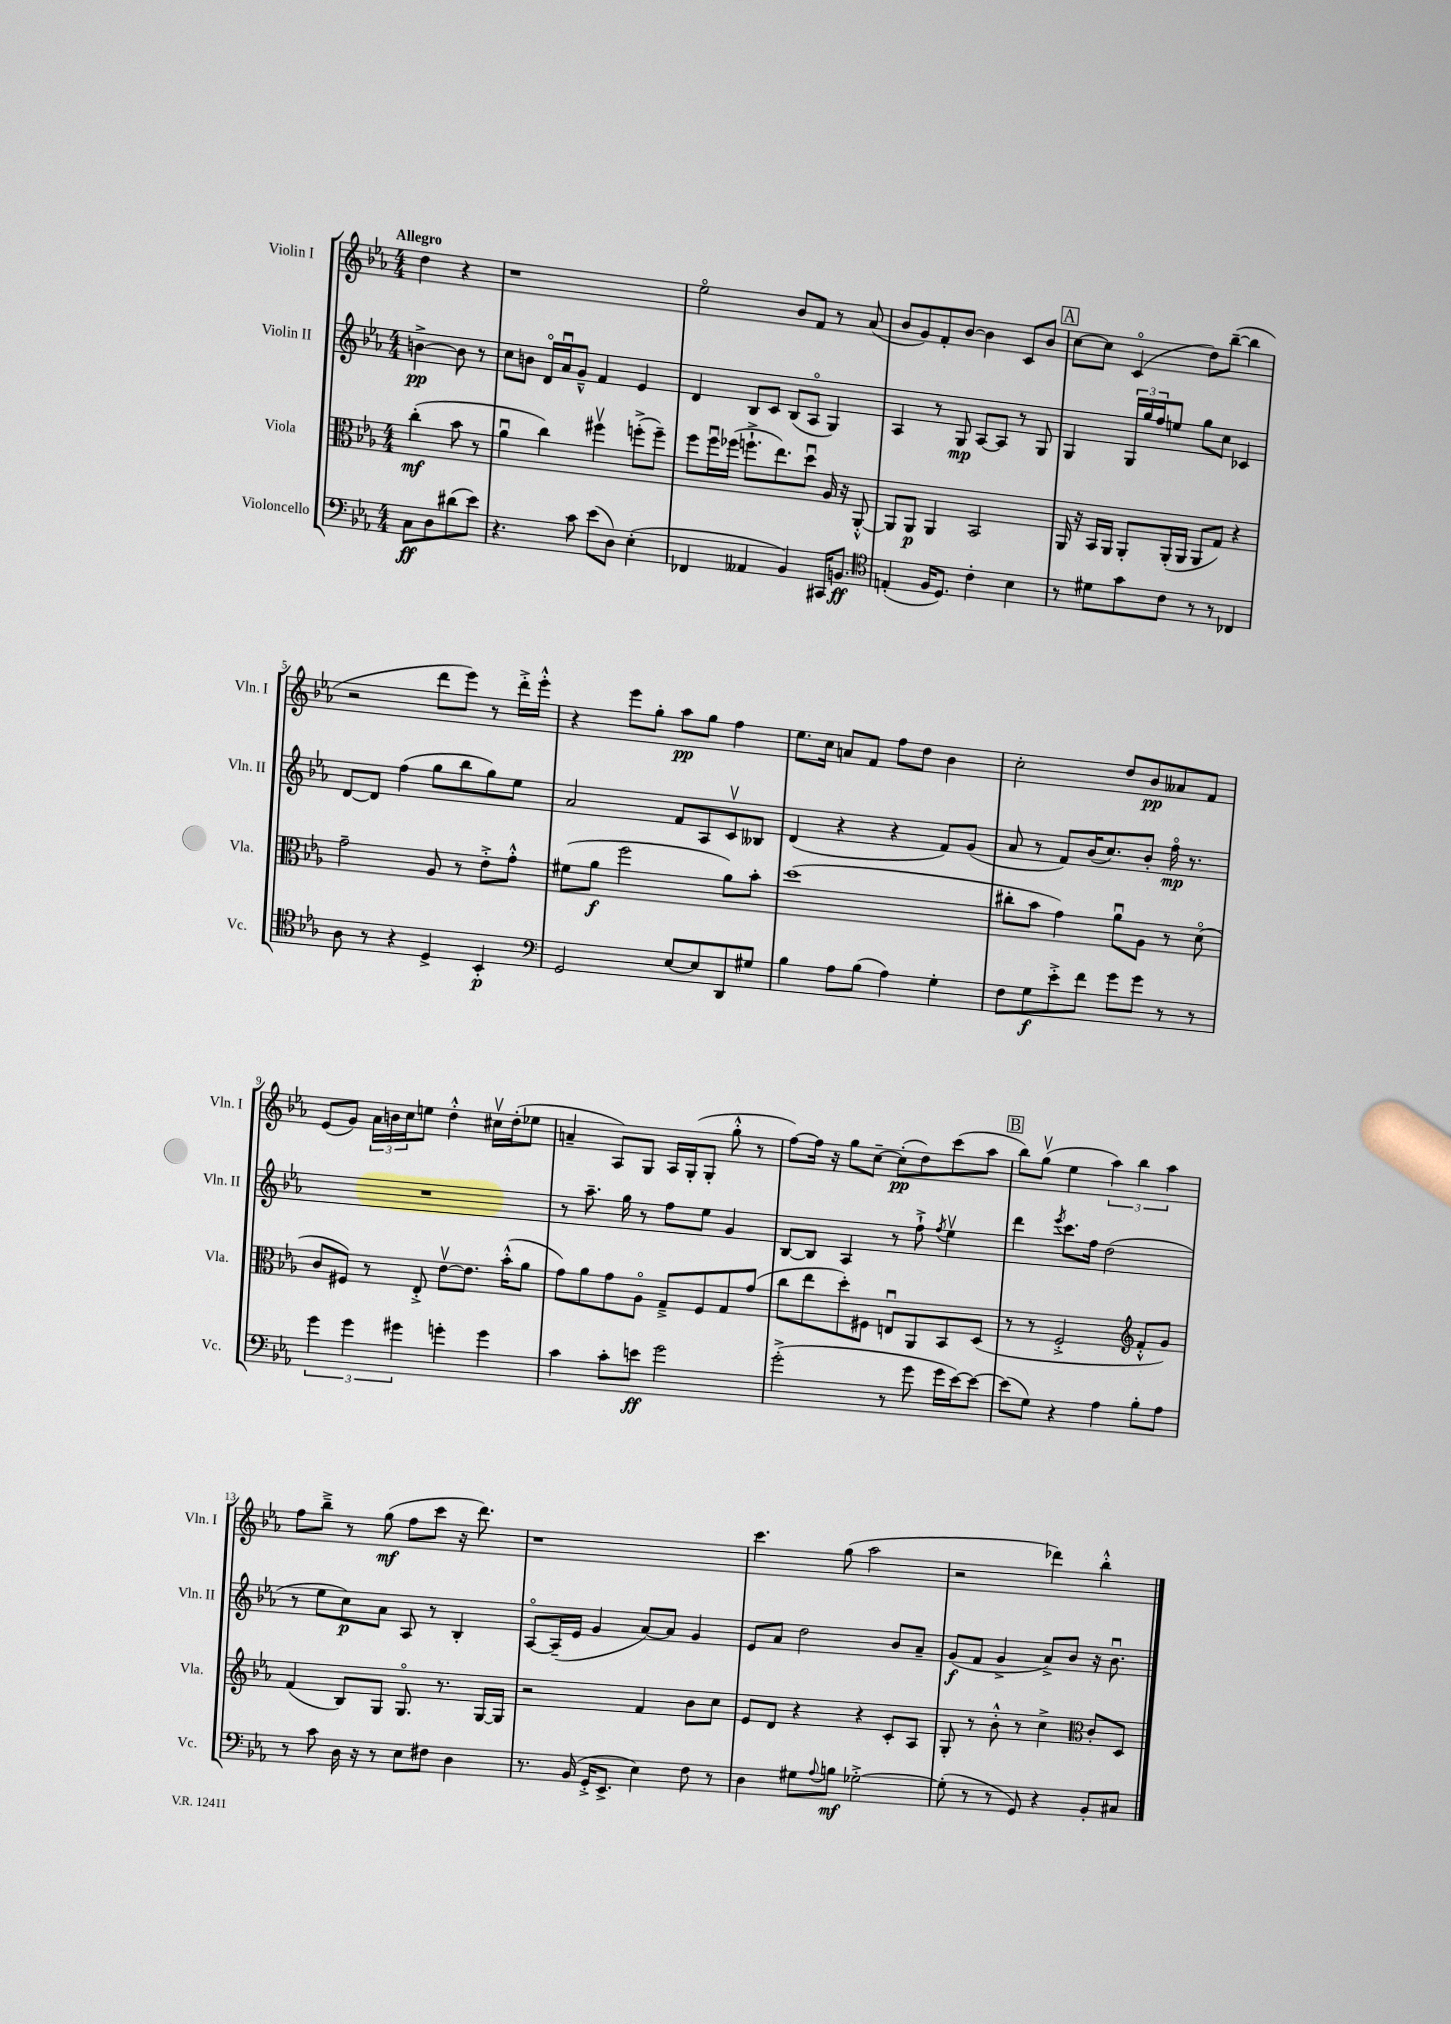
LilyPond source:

<<
\new StaffGroup <<
\new Staff = "s0" \with { instrumentName = "Violin I" shortInstrumentName = "Vln. I" } {
    \clef treble \key ees \major \numericTimeSignature \time 4/4 \partial 2 \tempo "Allegro"
    d''4 r4 |
    r1 |
    ees''2\flageolet bes'8 f'8 r8 aes'8( |
    bes'8 g'8) f'8-. bes'8~ bes'4 c'8 bes'8 |
    \mark \markup { \box "A" } c''8~ c''8 c'4\flageolet( d''8) bes''8~--( bes''4 |
    r2 d'''8 ees'''8) r8 d'''16-.-> ees'''16-.-^ |
    r4 ees'''8 g''8-. aes''8\pp g''8 f''4 |
    ees''8. c''16 a'8 f'8 f''8 d''8 bes'4 |
    c''2-. d''8 bes'8\pp aeses'8 f'8 |
    ees'8( g'8) \tuplet 3/2 { aes'16 b'16 c''16 } e''8 d''4-.-^ cis''16\upbow d''16-.( ees''8 |
    a'4-- aes8) g8 aes16 g16-.( g8-. g''8-.-^ r8 |
    f''8~) f''16 r16 g''8 c''8~-- c''8-.\pp( d''8) c'''8( aes''8 |
    \mark \markup { \box "B" } bes''8) g''8\upbow( ees''4 \tuplet 3/2 { aes''4) bes''4 aes''4 } |
    f''8 bes''8---> r8 g''8\mf( f''8 c'''8 r16 d'''8.) |
    r1 |
    c'''4. g''8( aes''2 |
    r2 des'''4) bes''4-.-^ \bar "|." |
}
\new Staff = "s1" \with { instrumentName = "Violin II" shortInstrumentName = "Vln. II" } {
    \clef treble \key ees \major \numericTimeSignature \time 4/4 \partial 2
    b'4~->\pp b'8 r8 |
    c''8 b'8 d'16\flageolet aes'16\downbow g'8---^ f'4 ees'4 |
    d'4 bes8 c'8 bes8( aes8\flageolet g4) |
    aes4 r8 g8\mp aes8~ aes8 r8 g8 |
    \mark \markup { \box "A" } g4 \tuplet 3/2 { g16 g''16 f''16 } e''8 g''8 c''8 ces'4 |
    d'8~ d'8 f''4( g''8 bes''8 g''8) ees''8 |
    aes'2 f'8 aes8 c'8\upbow beses8 |
    d'4( r4 r4 f'8) g'8( |
    aes'8 r8 f'8) bes'16( c''8.) bes'8-. f''16\flageolet\mp r8. |
    R1 |
    r8 aes''8.-- g''16 r8 f''8 ees''8 g'4 |
    bes8~ bes8 aes4 r8 f''8-!-> \acciaccatura { f''8 } ees''4\upbow |
    \mark \markup { \box "B" } d'''4 \acciaccatura { ees'''8 } c'''8. f''16 d''2( |
    r8 ees''8 c''8\p) aes'8 aes8 r8 bes4-. |
    aes8~\flageolet aes16--( ees'16 g'4 aes'8~) aes'8 g'4 |
    ees'8 aes'8 d''2 bes'8 aes'8-- |
    g'8\f( f'8 g'4-> aes'8->) bes'8 r16 bes'8.\downbow \bar "|." |
}
\new Staff = "s2" \with { instrumentName = "Viola" shortInstrumentName = "Vla." } {
    \clef alto \key ees \major \numericTimeSignature \time 4/4 \partial 2
    c''4-.\mf( bes'8 r8 |
    aes'4\downbow c''4) fis''4\upbow f''8-.->( f''8--) |
    f''8 f''16\downbow fes''16( f''8.-!-> ees''8.) d''8\downbow aes16 r16 aes,8~-.-^ |
    aes,8 aes,8\p aes,4 bes,2 |
    \mark \markup { \box "A" } aes,16 r16 bes,16 aes,16 aes,8-. aes,16-.( aes,16 aes,8 g8) r4 |
    g'2-- aes8 r8 ees'8-.-> g'8-.-^ |
    fis'8( aes'8\f f''2 aes'8) bes'8-. |
    d''1( |
    cis''8-. bes'8 g'4) aes'8\downbow aes8 r8 d'8\flageolet( |
    c'8 fis8) r8 ees8-.-> ees'8~\upbow ees'8. bes'16-.-^( aes'8 |
    g'8) aes'8 g'8 aes8\flageolet g8---> f8 g8 g'8( |
    c''8 ees''8 d''8-.) fis8 e8\downbow aes,8 bes,8 d8( |
    \mark \markup { \box "B" } r8 r8 f2-.-> \clef treble f'8-.-^ g'8) |
    f'4( bes8) g8 g8.\flageolet r8. g16~ g16 |
    r2 f'4 bes'8 c''8 |
    ees'8 d'8 r4 r4 c'8-. aes8 |
    g8-. r8 bes'8-.-^ r8 c''4-> \clef alto c'8-. d8 \bar "|." |
}
\new Staff = "s3" \with { instrumentName = "Violoncello" shortInstrumentName = "Vc." } {
    \clef bass \key ees \major \numericTimeSignature \time 4/4 \partial 2
    c8\ff d8 dis'8( ees'8) |
    r4. c'8 ees'8( d8) ees4-.( |
    fes,4 aeses,4 bes,4) cis,16 b,8.\ff |
    \clef tenor e4-.( f16 d8.) c'4-. bes4 |
    \mark \markup { \box "A" } r8 dis'8 g'8 c'8 r8 r8 ces4 |
    aes8 r8 r4 d4-> bes,4-.\p |
    \clef bass g,2 ees8~ ees8 d,8 gis8 |
    bes4 aes8 bes8( aes4) g4-. |
    f8 g8\f ees'8-.-> f'8 g'8 g'8 r8 r8 |
    \tuplet 3/2 { g'4 g'4 gis'4 } g'4-. g'4 |
    c'4 c'8-. e'8\ff g'2 |
    g'2-.->( r8 g'8 g'16 ees'16~) ees'8~ |
    \mark \markup { \box "B" } ees'8( g8) r4 aes4 bes8-. aes8 |
    r8 c'8 d16 r16 r8 ees8 fis8 d4 |
    r8. bes,16( g,16-.-> ees,8.-> ees4) f8 r8 |
    d4 gis8 \appoggiatura { aes8 } b8\mf ges2~-.-> |
    ges8-.( r8 r8 g,8) r4 bes,8-. cis8 \bar "|." |
}
>>
>>
